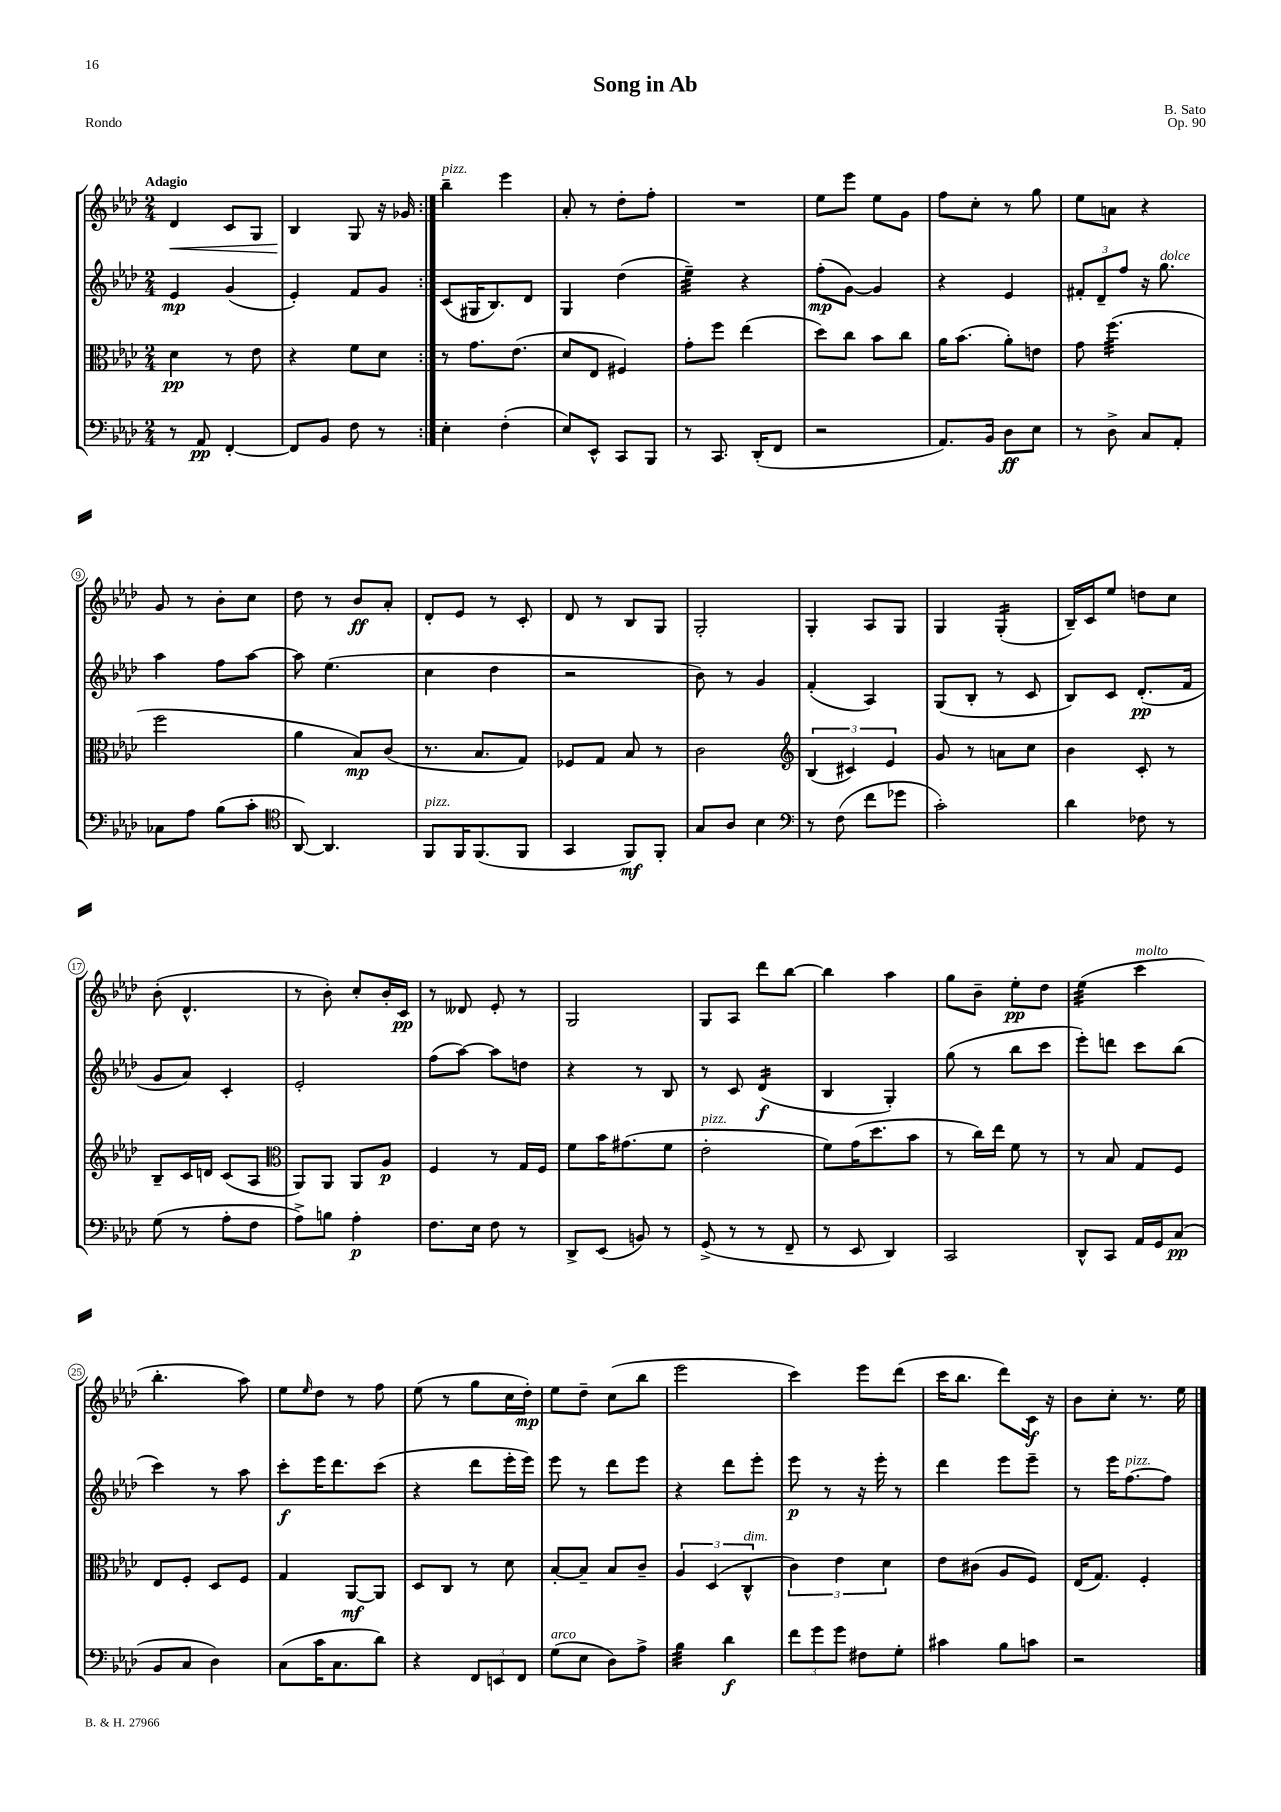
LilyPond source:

\header { title = "Song in Ab" composer = "B. Sato" opus = "Op. 90" piece = "Rondo" }
<<
\new StaffGroup <<
\new Staff = "s0" {
    \clef treble \key aes \major \numericTimeSignature \time 2/4 \tempo "Adagio"
    \repeat volta 2 { des'4\< c'8 g8 |
    bes4\! g8 r16 ges'16 | }
    bes''4--^\markup { \italic "pizz." } ees'''4 |
    aes'8-. r8 des''8-. f''8-. |
    R2 |
    ees''8 ees'''8 ees''8 g'8 |
    f''8 c''8-. r8 g''8 |
    ees''8 a'8 r4 |
    g'8 r8 bes'8-. c''8 |
    des''8 r8 bes'8\ff aes'8-. |
    des'8-. ees'8 r8 c'8-. |
    des'8 r8 bes8 g8 |
    g2-. |
    g4-. aes8 g8 |
    g4 g4:16-.( |
    bes16--) c'16 ees''8 d''8 c''8 |
    bes'8-.( des'4.-^ |
    r8 bes'8-.) c''8-. bes'16-. c'16\pp |
    r8 deses'8 ees'8-. r8 |
    g2 |
    g8 aes8 des'''8 bes''8~ |
    bes''4 aes''4 |
    g''8 bes'8-- ees''8-.\pp des''8 |
    ees''4:32( c'''4^\markup { \italic "molto" } |
    bes''4.-. aes''8) |
    ees''8 \grace { ees''16 } des''8 r8 f''8 |
    ees''8( r8 g''8 c''16 des''16-.\mp) |
    ees''8 des''8-- c''8( bes''8 |
    ees'''2 |
    c'''4) ees'''8 des'''8( |
    c'''16 bes''8. des'''8) c'16\f r16 |
    bes'8 c''8-. r8. ees''16 \bar "|." |
}
\new Staff = "s1" {
    \clef treble \key aes \major \numericTimeSignature \time 2/4
    \repeat volta 2 { ees'4\mp g'4( |
    ees'4-.) f'8 g'8 | }
    c'8( gis16 bes8.) des'8 |
    g4 des''4( |
    ees''4:32--) r4 |
    f''8-.\mp( g'8~) g'4 |
    r4 ees'4 |
    \tuplet 3/2 { fis'8-. des'8-- f''8 } r16 g''8.^\markup { \italic "dolce" } |
    aes''4 f''8 aes''8~ |
    aes''8 ees''4.( |
    c''4 des''4 |
    r2 |
    bes'8) r8 g'4 |
    f'4-.( aes4) |
    g8( bes8-. r8 c'8 |
    bes8) c'8 des'8.-.\pp( f'16 |
    g'8 aes'8) c'4-. |
    ees'2-. |
    f''8( aes''8~) aes''8 d''8 |
    r4 r8 bes8 |
    r8 c'8 des'4:16\f( |
    bes4 g4-.) |
    g''8( r8 bes''8 c'''8 |
    ees'''8-.) d'''8 c'''8 bes''8( |
    c'''4) r8 aes''8 |
    c'''8-.\f ees'''16 des'''8. c'''8( |
    r4 des'''8 ees'''16-. ees'''16) |
    ees'''8 r8 des'''8 ees'''8 |
    r4 des'''8 ees'''8-. |
    ees'''8\p r8 r16 ees'''16-. r8 |
    des'''4 ees'''8 ees'''8-- |
    r8 ees'''16 f''8.~^\markup { \italic "pizz." } f''8 \bar "|." |
}
\new Staff = "s2" {
    \clef alto \key aes \major \numericTimeSignature \time 2/4
    \repeat volta 2 { des'4\pp r8 ees'8 |
    r4 f'8 des'8 | }
    r8 g'8. ees'8.( |
    des'8 ees8 fis4) |
    g'8-. f''8 ees''4( |
    des''8) c''8 bes'8 c''8 |
    aes'16 bes'8.( aes'8-.) e'8 |
    g'8 f''4.:32( |
    f''2 |
    aes'4 bes8\mp) c'8( |
    r8. bes8. g8) |
    fes8 g8 bes8 r8 |
    c'2 |
    \clef treble \tuplet 3/2 { bes4( cis'4) ees'4 } |
    g'8 r8 a'8 c''8 |
    bes'4 c'8-. r8 |
    bes8-- c'16 d'16 c'8( aes8 |
    \clef alto aes,8) aes,8 aes,8 aes8\p |
    f4 r8 g16 f16 |
    f'8 bes'16 gis'8.( f'8 |
    ees'2-.^\markup { \italic "pizz." } |
    f'8) g'16( des''8. bes'8 |
    r8 c''16) ees''16 f'8 r8 |
    r8 bes8 g8 f8 |
    ees8 f8-. des8 f8 |
    g4 aes,8~\mf aes,8 |
    des8 c8 r8 des'8 |
    bes8~-. bes8-- bes8 c'8-- |
    \tuplet 3/2 { aes4 des4( c4-^^\markup { \italic "dim." } } |
    \tuplet 3/2 { c'4) ees'4 des'4 } |
    ees'8 cis'8( aes8 f8) |
    ees16( g8.) f4-. \bar "|." |
}
\new Staff = "s3" {
    \clef bass \key aes \major \numericTimeSignature \time 2/4
    \repeat volta 2 { r8 aes,8\pp f,4~-. |
    f,8 bes,8 f8 r8 | }
    ees4-. f4-.( |
    ees8) ees,8-^ c,8 bes,,8 |
    r8 c,8. des,16-.( f,8 |
    r2 |
    aes,8.) bes,16 des8\ff ees8 |
    r8 des8-> c8 aes,8-. |
    ces8 aes8 bes8( c'8-. |
    \clef tenor aes,8~) aes,4. |
    f,8^\markup { \italic "pizz." } f,16 f,8.( f,8 |
    g,4 f,8\mf) f,8-. |
    g8 aes8 bes4 |
    \clef bass r8 f8( f'8 ges'8 |
    c'2-.) |
    des'4 fes8 r8 |
    g8( r8 aes8-. f8 |
    aes8->) b8 aes4-.\p |
    f8. ees16 f8 r8 |
    des,8-> ees,8( b,8) r8 |
    g,8->( r8 r8 f,8-- |
    r8 ees,8 des,4) |
    c,2 |
    des,8-^ c,8 aes,16 g,16 c8\pp( |
    bes,8 c8 des4) |
    c8( c'16 c8. des'8) |
    r4 \tuplet 3/2 { f,8 e,8 f,8 } |
    g8^\markup { \italic "arco" }( ees8 des8) aes8-> |
    bes4:32 des'4\f |
    \tuplet 3/2 { f'8 g'8 g'8 } fis8 g8-. |
    cis'4 bes8 c'8 |
    r2 \bar "|." |
}
>>
>>
\layout { \context { \Score \override BarNumber.stencil = #(make-stencil-circler 0.1 0.3 ly:text-interface::print) } }
